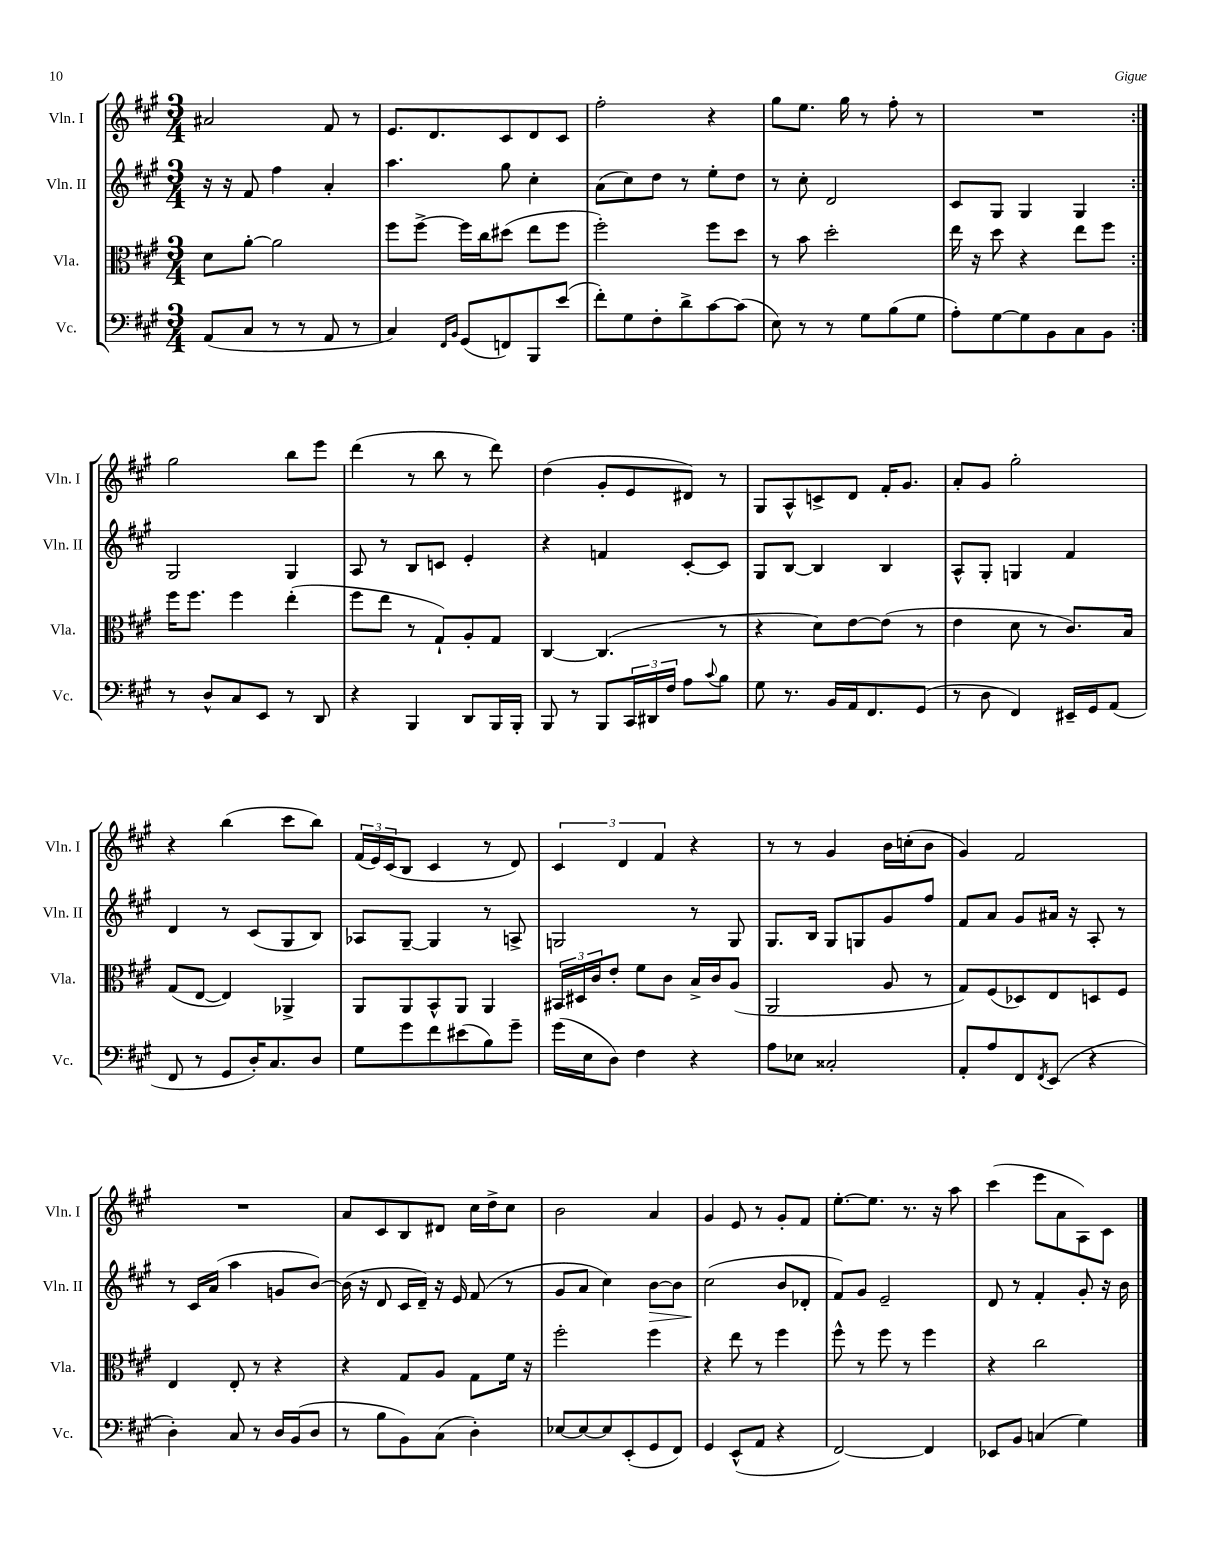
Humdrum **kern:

**kern	**kern	**kern	**kern
*staff4	*staff3	*staff2	*staff1
*clefF4	*clefC3	*clefG2	*clefG2
*k[f#c#g#]	*k[f#c#g#]	*k[f#c#g#]	*k[f#c#g#]
*M3/4	*M3/4	*M3/4	*M3/4
(8AA	8d	16r	2a#
.	.	16r	.
8C#	[8a'	8f#	.
8r	2a]	4ff#	.
8r	.	.	.
8AA	.	4a'	8f#
8r	.	.	8r
=	=	=	=
4C#)	8ff#	4.aa	8.e
.	[8ff#^	.	.
.	.	.	8.d
16qqFF#	.	.	.
16qqBB	.	.	.
(8GG#	16ff#]	.	.
.	16cc#	.	.
8FF)	(8dd#	8gg#	8c#
8BBB	8ee	4cc#'	8d
(8e	8ff#	.	8c#
=	=	=	=
8f#')	2ff#')	(8a	2ff#'
8G#	.	8cc#)	.
8F#'	.	8dd	.
8d^	.	8r	.
[8c#	8ff#	8ee'	4r
(8c#]	8dd	8dd	.
=	=	=	=
8E)	8r	8r	8gg#
8r	8b	8cc#'	8.ee
8r	2dd'	2d	.
.	.	.	16gg#
8G#	.	.	8r
(8B	.	.	8ff#'
8G#	.	.	8r
=	=	=	=
8A')	16ee	8c#	2.r
.	16r	.	.
[8G#	8dd	8G#	.
8G#]	4r	4G#	.
8BB	.	.	.
8C#	8ee	4G#	.
8BB	8ff#	.	.
=:|!	=:|!	=:|!	=:|!
8r	16ff#	2G#	2gg#
.	8.ff#	.	.
8D^^	.	.	.
8C#	4ff#	.	.
8EE	.	.	.
8r	(4ee'	4G#	8bb
8DD	.	.	8eee
=	=	=	=
4r	8ff#	8A	(4ddd
.	8ee	8r	.
4BBB	8r	8B	8r
.	8G#`)	8c	8bb
8DD	8A'	4e'	8r
16BBB	8G#	.	8ddd)
16BBB'	.	.	.
=	=	=	=
8BBB	[4C#	4r	(4dd
8r	.	.	.
8BBB	(4.C#]	4f	8g#'
24CC#	.	.	8e
24DD#	.	.	.
24F#	.	.	.
8A	.	[8c#'	8d#)
8qqc#	.	.	.
8B	8r	8c#]	8r
=	=	=	=
8G#	4r	8G#	8G#
8.r	.	[8B	8A^^
.	8d)	4B]	8c^
16BB	.	.	.
16AA	[8e	.	8d
8.FF#	.	.	.
.	(8e]	4B	16f#'
.	.	.	8.g#
(8GG#	8r	.	.
=	=	=	=
8r	4e	8A^^	8a'
8D	.	8G#'	8g#
4FF#)	8d	4G	2gg#'
.	8r	.	.
16EE#~	8.c#)	4f#	.
16GG#	.	.	.
(8AA	.	.	.
.	16B	.	.
=	=	=	=
8FF#	(8G#	4d	4r
8r	[8E	.	.
8GG#	4E])	8r	(4bb
16D')	.	(8c#	.
8.C#	.	.	.
.	4AA-^	8G#	8ccc#
8D	.	8B)	8bb)
=	=	=	=
8G#	8AA	8A-	(24f#
.	.	.	24e)
.	.	.	(24c#
8g#	8AA	[8G#~	8B
8f#	8BB^^	4G#]	4c#
(8e#	8AA	.	.
8B)	4AA	8r	8r
8g#~	.	8A^	8d)
=	=	=	=
(16g#	24BB#	2G	6c#
.	24D#	.	.
16E	.	.	.
.	24c#	.	.
8D)	8e'	.	.
.	.	.	6d
4F#	8f#	.	.
.	.	.	6f#
.	8c#	.	.
4r	16B^	8r	4r
.	16c#	.	.
.	(8A	8G	.
=	=	=	=
8A	2AA	8.G#	8r
8E-	.	.	8r
.	.	16B	.
2C##'	.	8G#	4g#
.	.	8G	.
.	8A	8g#	16b
.	.	.	(16cc'
.	8r	8ff#	8b
=	=	=	=
8AA'	8G#)	8f#	4g#)
8A	(8F#	8a	.
8FF#	8D-)	8g#	2f#
8qFF#	.	.	.
(8EE	8E	16a#	.
.	.	16r	.
4r	8D	8A'	.
.	8F#	8r	.
=	=	=	=
4D')	4E	8r	2.r
.	.	16c#	.
.	.	(16a	.
8C#	8E'	4aa	.
8r	8r	.	.
16D	4r	8g	.
(16BB	.	.	.
8D	.	[8b)	.
=	=	=	=
8r	4r	(16b]	8a
.	.	16r	.
8B	.	8d	8c#
8BB)	8G#	16c#	8B
.	.	16d~)	.
(8C#	8A	16r	8d#
.	.	16e	.
4D')	8G#	(8f#	16cc#
.	.	.	16dd^
.	16f#	8r	8cc#
.	16r	.	.
=	=	=	=
[8E-	2ff#'	8g#	2b
8E-_	.	8a	.
8E-]	.	4cc#)	.
(8EE'	.	.	.
8GG#	4ff#	[8b	4a
8FF#)	.	8b]	.
=	=	=	=
4GG#	4r	(2cc#	4g#
(8EE^^	8ee	.	8e
8AA	8r	.	8r
4r	4ff#	8b	8g#'
.	.	8d-'	8f#
=	=	=	=
[2FF#)	8ff#^^	8f#)	[8.ee'
.	8r	8g#	.
.	.	.	8.ee]
.	8ff#	2e~	.
.	8r	.	8.r
4FF#]	4ff#	.	.
.	.	.	16r
.	.	.	8aa
=	=	=	=
8EE-	4r	8d	(4ccc#
8BB	.	8r	.
(4C	2cc#	4f#'	8eee
.	.	.	8a
4G#)	.	8g#'	8A)
.	.	16r	8c#
.	.	16b	.
==	==	==	==
*-	*-	*-	*-
